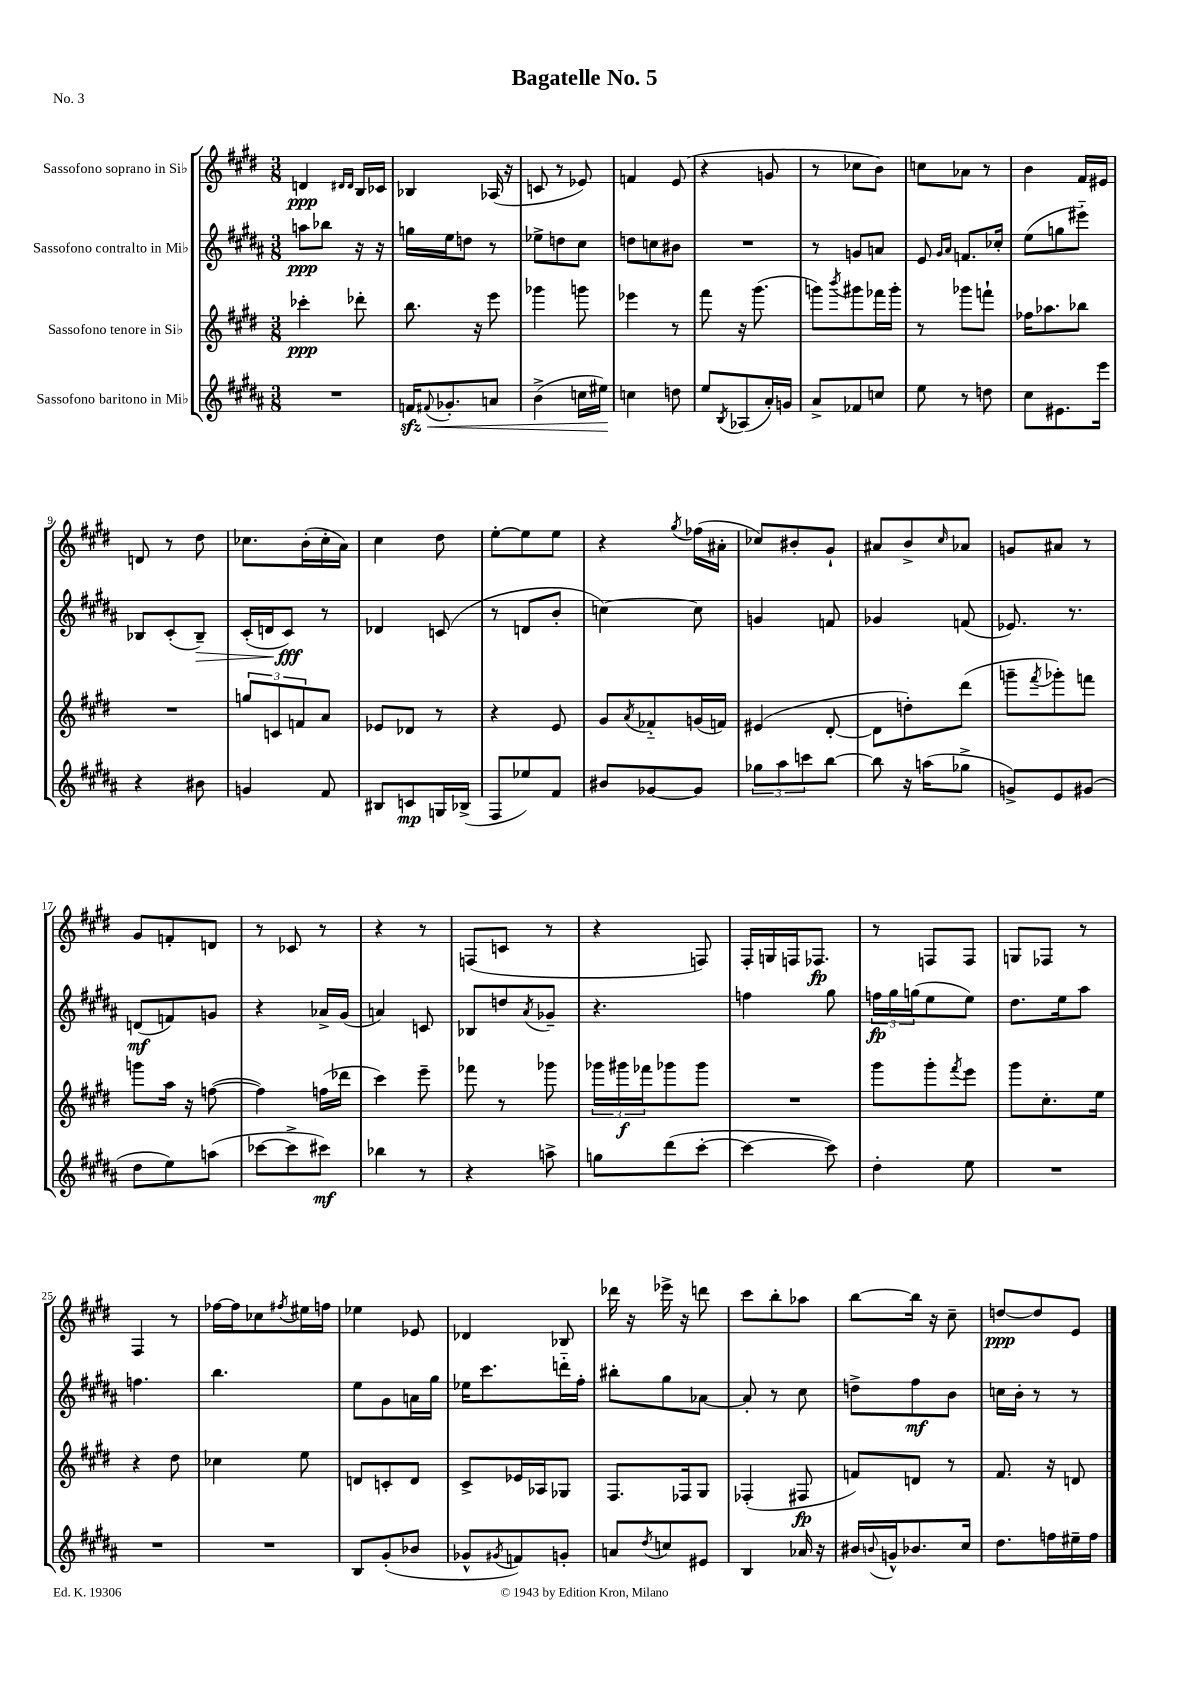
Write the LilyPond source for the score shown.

\header { title = "Bagatelle No. 5" piece = "No. 3" }
<<
\new StaffGroup <<
\new Staff = "s0" \with { instrumentName = "Sassofono soprano in Sib" } {
    \clef treble \key e \major \numericTimeSignature \time 3/8
    d'4\ppp \grace { dis'16 dis'16 } b16 ces'16 |
    bes4 aes16( r16 |
    c'8 r8 ees'8) |
    f'4 e'8( |
    r4 g'8 |
    r8 ces''8 b'8) |
    c''8 aes'8 r8 |
    b'4 fis'16 eis'16 |
    d'8 r8 dis''8 |
    ces''8. b'16-.( ces''16-. a'16) |
    cis''4 dis''8 |
    e''8~-. e''8 e''8 |
    r4 \acciaccatura { gis''8 } fes''16( ais'16-. |
    ces''8) bis'8-. gis'8-! |
    ais'8 b'8-> \grace { cis''16 } aes'8 |
    g'8 ais'8 r8 |
    gis'8 f'8-. d'8 |
    r8 ces'8 r8 |
    r4 r8 |
    f8( c'8 r8 |
    r4 f8) |
    fis16-. g16 f16 fes8.\fp |
    r8 f8 f8 |
    g8 fes8 r8 |
    fis4 r8 |
    fes''16~ fes''16 ces''8 \acciaccatura { fis''8 } eis''16 f''16 |
    ees''4 ees'8 |
    des'4 bes8 |
    des'''16 r16 ees'''16-> r16 d'''8 |
    cis'''8 b''8-. aes''8 |
    b''8~ b''16 r16 cis''8-- |
    d''8~\ppp d''8 e'8 \bar "|." |
}
\new Staff = "s1" \with { instrumentName = "Sassofono contralto in Mib" } {
    \clef treble \key b \major \numericTimeSignature \time 3/8
    a''8\ppp bes''8 r16 r16 |
    g''16 e''16 d''8 r8 |
    ees''8-> d''8 cis''8 |
    d''8 c''8 bis'8 |
    R4. |
    r8 g'8 a'8 |
    e'8 \grace { gis'16 ais'16 } f'8. ces''16-. |
    e''8( g''8 eis'''8-_) |
    bes8 cis'8-.( bes8--\>) |
    cis'16-.( d'16\! cis'8\fff) r8 |
    des'4 c'8( |
    r8 d'8 b'8-. |
    c''4~) c''8 |
    g'4 f'8 |
    ges'4 f'8( |
    ees'8.) r8. |
    d'8\mf( f'8) g'8 |
    r4 aes'16-> gis'16( |
    a'4) c'8 |
    bes8 d''8 \acciaccatura { ais'8 } ges'8-- |
    r4. |
    f''4 gis''8 |
    \tuplet 3/2 { f''16\fp gis''16 g''16( } e''8 e''8) |
    dis''8. e''16 ais''8 |
    f''4. |
    b''4. |
    e''8 gis'8 a'16 gis''16 |
    ees''16 cis'''8. d'''16-_ fis''16-. |
    bis''8-. gis''8 aes'8~ |
    aes'8-. r8 cis''8 |
    d''8-> fis''8\mf b'8 |
    c''16 b'16-. r8 r8 \bar "|." |
}
\new Staff = "s2" \with { instrumentName = "Sassofono tenore in Sib" } {
    \clef treble \key e \major \numericTimeSignature \time 3/8
    ces'''4-.\ppp des'''8-. |
    b''8. r16 e'''8 |
    ges'''4 g'''8 |
    ees'''4 r8 |
    fis'''8 r16 gis'''8.( |
    g'''8) \acciaccatura { b'''8 } gis'''8 fes'''16 gis'''16-. |
    r8 ges'''8 f'''8-! |
    fes''16 aes''8. bes''8 |
    R4. |
    \tuplet 3/2 { g''8 c'8 f'8 } a'8 |
    ees'8 des'8 r8 |
    r4 e'8 |
    gis'8 \acciaccatura { a'8 } fes'8-_ g'16( f'16) |
    eis'4( dis'8~-. |
    dis'8 d''8-.) dis'''8( |
    g'''8-- \acciaccatura { fis'''8 } ges'''8-.) f'''8 |
    g'''8 a''16 r16 f''8~( |
    f''4) f''16( des'''16 |
    cis'''4) e'''8-- |
    fes'''8 r8 ges'''8 |
    \tuplet 3/2 { ges'''16 gis'''16\f fes'''16 } ges'''8 ges'''8 |
    R4. |
    gis'''8 gis'''8-. \acciaccatura { fis'''8 } e'''8 |
    gis'''8 cis''8.-. e''16 |
    r4 dis''8 |
    ces''4 e''8 |
    d'8 c'8-. d'8 |
    cis'8-> ees'16 aes16 ges8 |
    fis8. fes16 gis8 |
    fes4-.( fis8\fp |
    f'8) d'8 r8 |
    fis'8. r16 d'8 \bar "|." |
}
\new Staff = "s3" \with { instrumentName = "Sassofono baritono in Mib" } {
    \clef treble \key b \major \numericTimeSignature \time 3/8
    R4. |
    f'16\sfz\< \appoggiatura { fis'8 } ges'8.-. a'8 |
    b'4->( c''16 eis''16\!) |
    c''4 d''8 |
    e''8 \acciaccatura { b8 } aes8( ais'16-.) g'16 |
    ais'8-> fes'8 c''8 |
    e''8 r8 d''8 |
    cis''8 eis'8. e'''16 |
    r4 bis'8 |
    g'4 fis'8 |
    bis8 c'8\mp g16 bes16->( |
    fis8 ees''8) fis'8 |
    bis'8 ges'8~ ges'8 |
    \tuplet 3/2 { ges''8 ais''8 c'''8 } b''8~ |
    b''8 r16 a''16( ges''8-> |
    g'8->) e'8 gis'8( |
    dis''8 e''8) a''8( |
    ces'''8~ ces'''8-> cis'''8\mf) |
    bes''4 r8 |
    r4 a''8-> |
    g''8 dis'''8( cis'''8~-. |
    cis'''4~ cis'''8) |
    dis''4-. e''8 |
    R4. |
    R4. |
    R4. |
    b8 gis'8-.( bes'8 |
    ges'8-^ \acciaccatura { gis'8 } f'8) g'8-. |
    a'8 \acciaccatura { dis''8 } c''8 eis'8 |
    b4 aes'16 r16 |
    bis'16 \appoggiatura { b'8 } g'16-^ bes'8. cis''16 |
    dis''8. f''16 eis''16-- f''16 \bar "|." |
}
>>
>>
